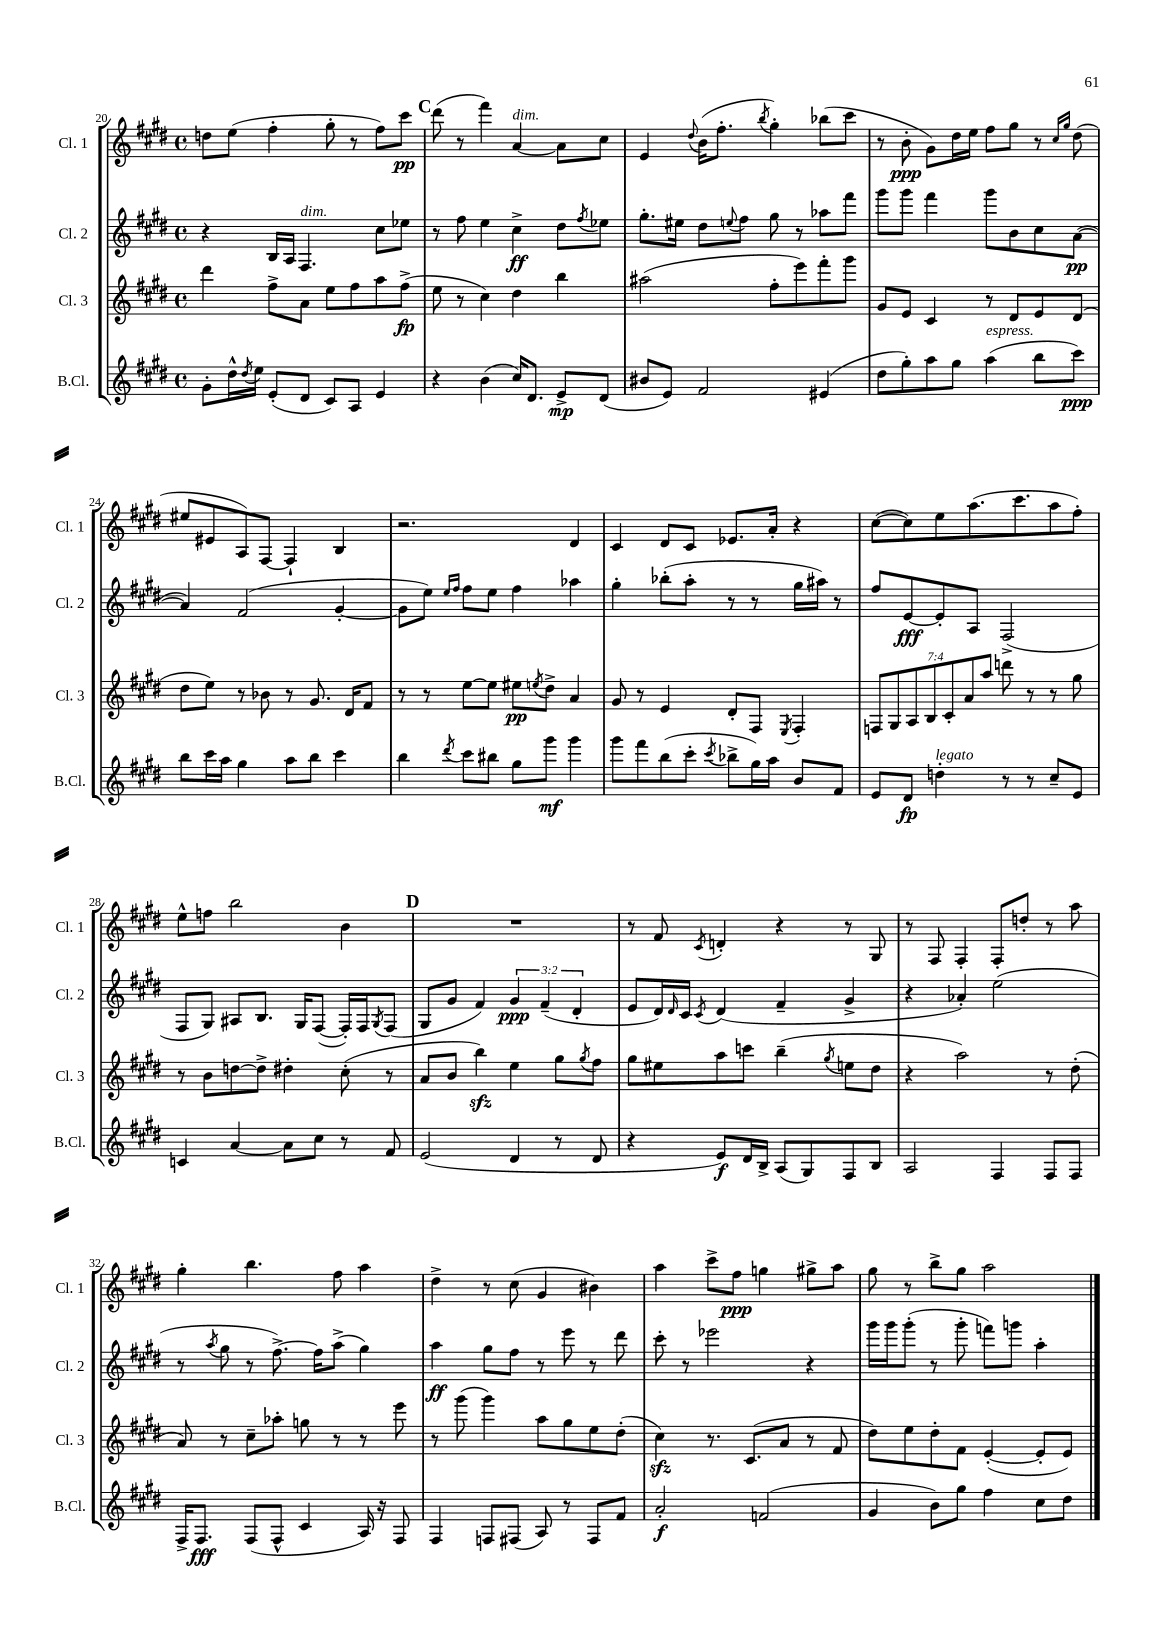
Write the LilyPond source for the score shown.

<<
\new StaffGroup <<
\new Staff = "s0" \with { instrumentName = "Cl. 1" shortInstrumentName = "Cl. 1" } {
    \clef treble \key e \major \defaultTimeSignature \time 4/4
    d''8 e''8( fis''4-. gis''8-. r8 fis''8) cis'''8\pp |
    \mark \markup { \bold "C" } dis'''8( r8 fis'''4) a'4~^\markup { \italic "dim." } a'8 cis''8 |
    e'4 \appoggiatura { dis''8 } b'16( fis''8.-. \acciaccatura { b''8 } gis''4-.) bes''8( cis'''8 |
    r8 b'8-.\ppp gis'8) dis''16 e''16 fis''8 gis''8 r8 \grace { cis''16 gis''16 } dis''8( |
    eis''8 eis'8 a8) fis8~ fis4-! b4 |
    r2. dis'4 |
    cis'4 dis'8 cis'8 ees'8. a'16-. r4 |
    cis''8~( cis''8) e''8 a''8.( cis'''8. a''8 fis''8-.) |
    e''8-^ f''8 b''2 b'4 |
    \mark \markup { \bold "D" } R1 |
    r8 fis'8 \acciaccatura { cis'8 } d'4-. r4 r8 gis8 |
    r8 fis8 fis4-. fis8-. d''8-. r8 a''8 |
    gis''4-. b''4. fis''8 a''4 |
    dis''4-> r8 cis''8( gis'4 bis'4) |
    a''4 cis'''8-> fis''8\ppp g''4 gis''8-> a''8 |
    gis''8 r8 b''8-> gis''8 a''2 \bar "|." |
}
\new Staff = "s1" \with { instrumentName = "Cl. 2" shortInstrumentName = "Cl. 2" } {
    \clef treble \key e \major \defaultTimeSignature \time 4/4 \override Staff.TupletNumber.text = #tuplet-number::calc-fraction-text
    r4 b16 a16 fis4.^\markup { \italic "dim." } cis''8 ees''8 |
    \mark \markup { \bold "C" } r8 fis''8 e''4 cis''4->\ff dis''8 \acciaccatura { fis''8 } ees''8 |
    gis''8.-. eis''16 dis''8 \appoggiatura { e''8 } fis''8 gis''8 r8 aes''8 fis'''8 |
    gis'''8 gis'''8 fis'''4 gis'''8 b'8 cis''8 a'8~\pp( |
    a'4) fis'2( gis'4~-. |
    gis'8 e''8) \grace { e''16 fis''16 } fis''8 e''8 fis''4 aes''4 |
    gis''4-. bes''8-.( a''8-. r8 r8 gis''16 ais''16) r8 |
    fis''8 e'8~\fff e'8-. a8 fis2->( |
    fis8 gis8) ais8 b8. gis16 fis8~( fis16-.) fis16 \acciaccatura { gis8 } fis8( |
    \mark \markup { \bold "D" } gis8 gis'8 fis'4) \tuplet 3/2 { gis'4\ppp fis'4--( dis'4-. } |
    e'8 dis'16) \grace { dis'16 } cis'16 \acciaccatura { cis'8 } dis'4( fis'4-- gis'4-> |
    r4 aes'4-.) e''2( |
    r8 \acciaccatura { a''8 } gis''8 r8 fis''8.~->) fis''16 a''8->( gis''4) |
    a''4\ff gis''8 fis''8 r8 e'''8 r8 dis'''8 |
    cis'''8-. r8 ees'''2 r4 |
    gis'''16 gis'''16 gis'''8-.( r8 gis'''8-. f'''8) g'''8 a''4-. \bar "|." |
}
\new Staff = "s2" \with { instrumentName = "Cl. 3" shortInstrumentName = "Cl. 3" } {
    \clef treble \key e \major \defaultTimeSignature \time 4/4 \override Staff.TupletNumber.text = #tuplet-number::calc-fraction-text
    dis'''4 fis''8-> a'8 e''8 fis''8 a''8 fis''8->\fp( |
    \mark \markup { \bold "C" } e''8 r8 cis''4) dis''4 b''4 |
    ais''2( fis''8-. e'''8) fis'''8-. gis'''8 |
    gis'8 e'8 cis'4 r8 dis'8 e'8 dis'8( |
    dis''8 e''8) r8 bes'8 r8 gis'8. dis'16 fis'8 |
    r8 r8 e''8~ e''8 eis''8\pp \acciaccatura { e''8 } dis''8-> a'4 |
    gis'8 r8 e'4 dis'8-. fis8 \acciaccatura { e8 } fis4-. |
    \tuplet 7/4 { f8 gis8 a8 b8 cis'8-. a'8 a''8 } d'''8 r8 r8 gis''8 |
    r8 b'8 d''8~ d''8-> dis''4-. cis''8-.( r8 |
    \mark \markup { \bold "D" } a'8 b'8 b''4\sfz) e''4 gis''8 \acciaccatura { gis''8 } fis''8 |
    gis''8 eis''8 a''8 c'''8 b''4--( \acciaccatura { gis''8 } e''8 dis''8 |
    r4 a''2) r8 dis''8-.( |
    a'8) r8 cis''8-- aes''8-. g''8 r8 r8 e'''8 |
    r8 gis'''8( gis'''4) a''8 gis''8 e''8 dis''8-.( |
    cis''4\sfz) r8. cis'8.( a'8 r8 fis'8 |
    dis''8) e''8 dis''8-. fis'8 e'4~-.( e'8-. e'8) \bar "|." |
}
\new Staff = "s3" \with { instrumentName = "B.Cl." shortInstrumentName = "B.Cl." } {
    \clef treble \key e \major \defaultTimeSignature \time 4/4
    gis'8-. dis''16-^ \acciaccatura { dis''8 } e''16 e'8-.( dis'8 cis'8) a8 e'4 |
    \mark \markup { \bold "C" } r4 b'4( cis''16) dis'8. e'8->\mp dis'8( |
    bis'8 e'8) fis'2 eis'4( |
    dis''8 gis''8-.) a''8 gis''8 a''4^\markup { \italic "espress." }( b''8 cis'''8\ppp) |
    b''8 cis'''16 a''16 gis''4 a''8 b''8 cis'''4 |
    b''4 \acciaccatura { dis'''8 } cis'''8 bis''8 gis''8 gis'''8\mf gis'''4 |
    gis'''8 fis'''8 b''8( cis'''8-. \acciaccatura { cis'''8 } bes''8-> gis''16) a''16 b'8 fis'8 |
    e'8 dis'8\fp d''4-.^\markup { \italic "legato" } r8 r8 cis''8-- e'8 |
    c'4 a'4~ a'8 cis''8 r8 fis'8 |
    \mark \markup { \bold "D" } e'2( dis'4 r8 dis'8 |
    r4 e'8\f) dis'16 b16-> a8( gis8) fis8 b8 |
    a2 fis4 fis8 fis8 |
    fis16-> fis8.\fff fis8( fis8-^ cis'4 a16) r16 fis8 |
    fis4 f8 fis8( a8) r8 fis8 fis'8 |
    a'2-.\f f'2( |
    gis'4 b'8) gis''8 fis''4 cis''8 dis''8 \bar "|." |
}
>>
>>
\layout { \context { \Score currentBarNumber = #20 } }
